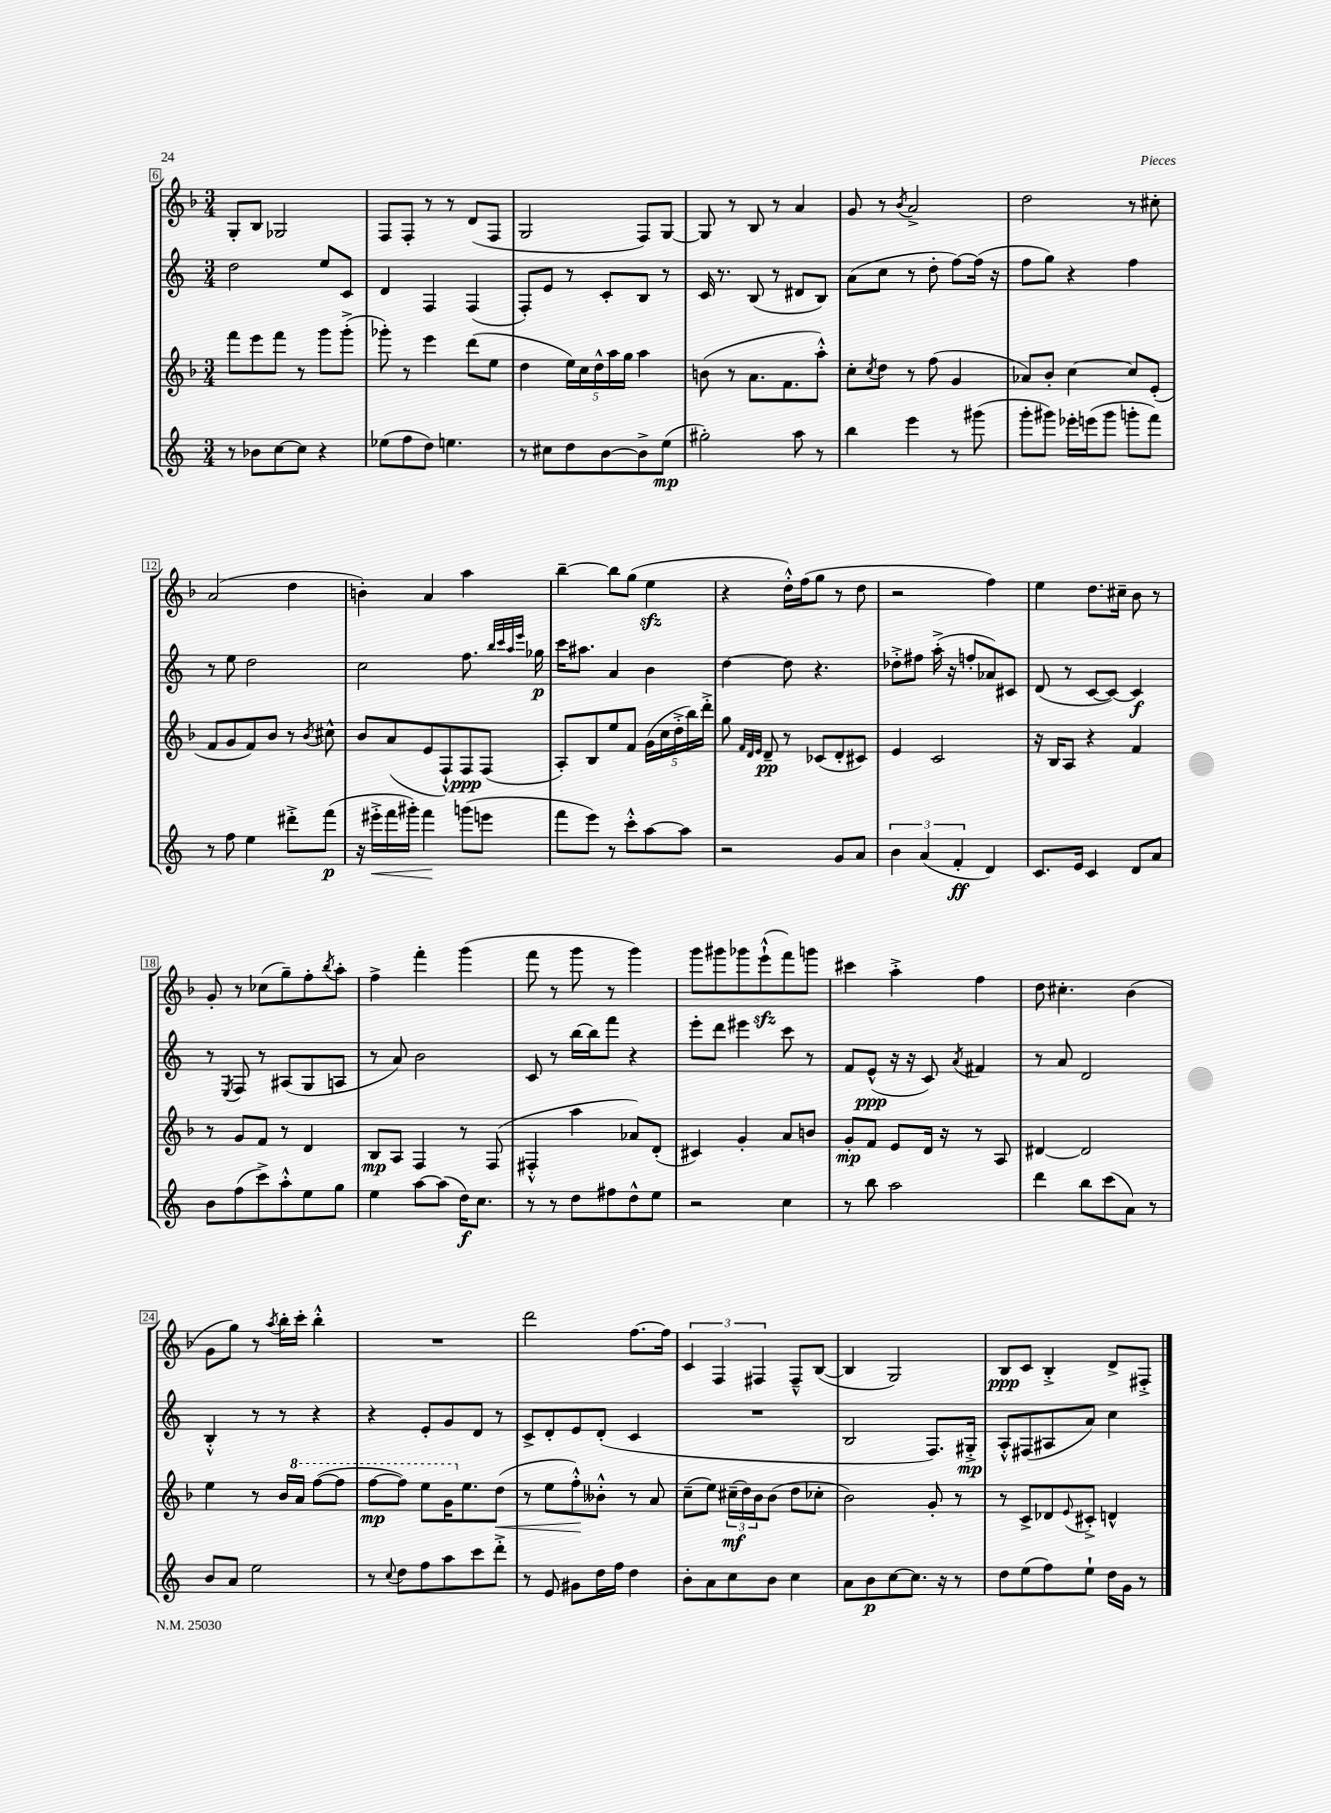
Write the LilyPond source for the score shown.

<<
\new StaffGroup <<
\new Staff = "s0" {
    \clef treble \key f \major \numericTimeSignature \time 3/4
    g8-. bes8 ges2 |
    f8 f8-. r8 r8 d'8( f8 |
    g2 f8) g8~ |
    g8 r8 bes8 r8 a'4 |
    g'8 r8 \acciaccatura { bes'8 } a'2-> |
    d''2 r8 cis''8-. |
    a'2( d''4 |
    b'4-.) a'4 a''4 |
    bes''4~-- bes''8 g''8( e''4\sfz |
    r4 d''16-.-^) f''16( g''8 r8 d''8 |
    r2 f''4) |
    e''4 d''8. cis''16-- bes'8 r8 |
    g'8-. r8 ces''8( g''8--) f''8-. \acciaccatura { bes''8 } a''8-. |
    f''4-> f'''4-. g'''4( |
    f'''8 r8 g'''8 r8 g'''4) |
    g'''8 gis'''8 ges'''8 e'''8-!-^\sfz( f'''8) g'''8 |
    cis'''4 a''4-.-> f''4 |
    d''8 cis''4.-. bes'4( |
    g'8 g''8) r8 \acciaccatura { a''8 } bes''16-. c'''16-. bes''4-.-^ |
    R2. |
    d'''2 f''8.~ f''16 |
    \tuplet 3/2 { c'4 f4 fis4 } fis8---^ bes8~( |
    bes4 g2) |
    bes8\ppp c'8 bes4-.-> d'8-> fis8-.-> \bar "|." |
}
\new Staff = "s1" {
    \clef treble \key c \major \numericTimeSignature \time 3/4
    d''2 e''8 c'8 |
    d'4 f4 f4( |
    f8-.) e'8 r8 c'8-. b8 r8 |
    c'16 r8. b8( r8 dis'8 b8) |
    a'8( c''8 r8 d''8-. f''8~) f''16( r16 |
    f''8 g''8) r4 f''4 |
    r8 e''8 d''2 |
    c''2 f''8. \grace { b''32 c'''32 a''32 e'''32 } ges''16\p |
    c'''16 ais''8. a'4 b'4 |
    d''4~ d''8 r4. |
    des''8-.-> fis''8 a''16-.->( r16 f''8-. aes'8) cis'8 |
    d'8( r8 c'8~ c'8~) c'4\f |
    r8 \acciaccatura { e8 } f8 r8 ais8( g8 a8 |
    r8 a'8) b'2 |
    c'8 r8 b''16~ b''16 f'''8 r4 |
    e'''8-. d'''8 eis'''4 c'''8 r8 |
    f'8 e'8-^\ppp( r16 r16 c'8) \acciaccatura { a'8 } fis'4 |
    r8 a'8 d'2 |
    b4-.-^ r8 r8 r4 |
    r4 e'8-. g'8 d'8 r8 |
    c'8-> d'8-. e'8 d'8-.( c'4 |
    R2. |
    b2 f8.) gis16-.->\mp |
    a8-.-^ fis8( ais8 a'8) c''4 \bar "|." |
}
\new Staff = "s2" {
    \clef treble \key f \major \numericTimeSignature \time 3/4
    f'''8 e'''8 f'''8 r8 g'''8 g'''8-.->( |
    ges'''8-.) r8 e'''4 d'''8( e''8 |
    d''4 \tuplet 5/4 { e''16) c''16 d''16-^ a''16 g''16 } a''4 |
    b'8( r8 a'8. f'8. a''8-.-^) |
    c''8-. \acciaccatura { c''8 } d''8 r8 f''8( g'4 |
    aes'8) bes'8-. c''4~ c''8 e'8-.( |
    f'8 g'8 f'8) bes'8 r8 \acciaccatura { bes'8 } cis''8-^ |
    bes'8 a'8( e'8 f8-!-^) f8\ppp f8( |
    a8-.) bes8 e''8 f'8 \tuplet 5/4 { g'16( c''16 d''16-.-> bes''16) d'''16-.-> } |
    g''8 \grace { f'32 d'32 e'32 } d'8--\pp r8 ces'8( d'8-. cis'8) |
    e'4 c'2 |
    r16 bes16 a8 r4 f'4 |
    r8 g'8 f'8 r8 d'4 |
    bes8\mp a8 f4 r8 f8( |
    fis4-.-^ a''4 aes'8) d'8-.( |
    cis'4) g'4-. a'8 b'8 |
    g'8-.\mp f'8 e'8 d'16 r16 r8 a8 |
    dis'4~ dis'2 |
    e''4 r8 bes'16 \ottava #1 a''16 f'''8~( f'''8 |
    f'''8~\mp f'''8) e'''8 g''16 \ottava #0 e''8. d''8\<( |
    r8 e''8 f''8-.-^\!) beses'8-.-^ r8 a'8 |
    c''8--( e''8) \tuplet 3/2 { cis''16--\mf( d''16) bes'16 } bes'8( d''8 ces''8-. |
    bes'2) g'8-. r8 |
    r8 c'8-> des'8 \appoggiatura { e'8 } cis'8-.-> d'4-^ \bar "|." |
}
\new Staff = "s3" {
    \clef treble \key c \major \numericTimeSignature \time 3/4
    r8 bes'8 c''8~ c''8 r4 |
    ees''8( f''8 d''8) e''4. |
    r8 cis''8 d''8 b'8~ b'8-> e''8\mp( |
    gis''2-.) a''8 r8 |
    b''4 e'''4 r8 gis'''8( |
    g'''8-. gis'''8) ees'''16-. e'''16( gis'''8 g'''8-. f'''8) |
    r8 f''8 e''4 dis'''8-.-> f'''8\p( |
    r16 eis'''16-.->\< f'''16 gis'''16-.) f'''4\! g'''8( e'''8 |
    f'''8 e'''8) r8 c'''8-.-^ a''8~ a''8 |
    r2 g'8 a'8 |
    \tuplet 3/2 { b'4 a'4( f'4-.\ff } d'4) |
    c'8. e'16 c'4 d'8 a'8 |
    b'8 f''8( c'''8->) a''8-.-^ e''8 g''8 |
    e''4 a''8~ a''8( d''16\f) c''8. |
    r8 r8 d''8 fis''8 d''8-^ e''8 |
    r2 c''4 |
    r8 b''8 a''2 |
    d'''4 b''8 c'''8( a'8) r8 |
    b'8 a'8 e''2 |
    r8 \appoggiatura { c''8 } d''8 f''8 a''8 c'''8 d'''8-.-> |
    r8 e'8 gis'8 d''16 f''16 d''4 |
    b'8-. a'8 c''8 b'8 c''4 |
    a'8 b'8\p c''8~ c''8. r16 r8 |
    d''8 e''8( f''8) e''8-! d''16 g'16 r8 \bar "|." |
}
>>
>>
\layout { \context { \Score currentBarNumber = #6 \override BarNumber.stencil = #(make-stencil-boxer 0.1 0.3 ly:text-interface::print) } }
